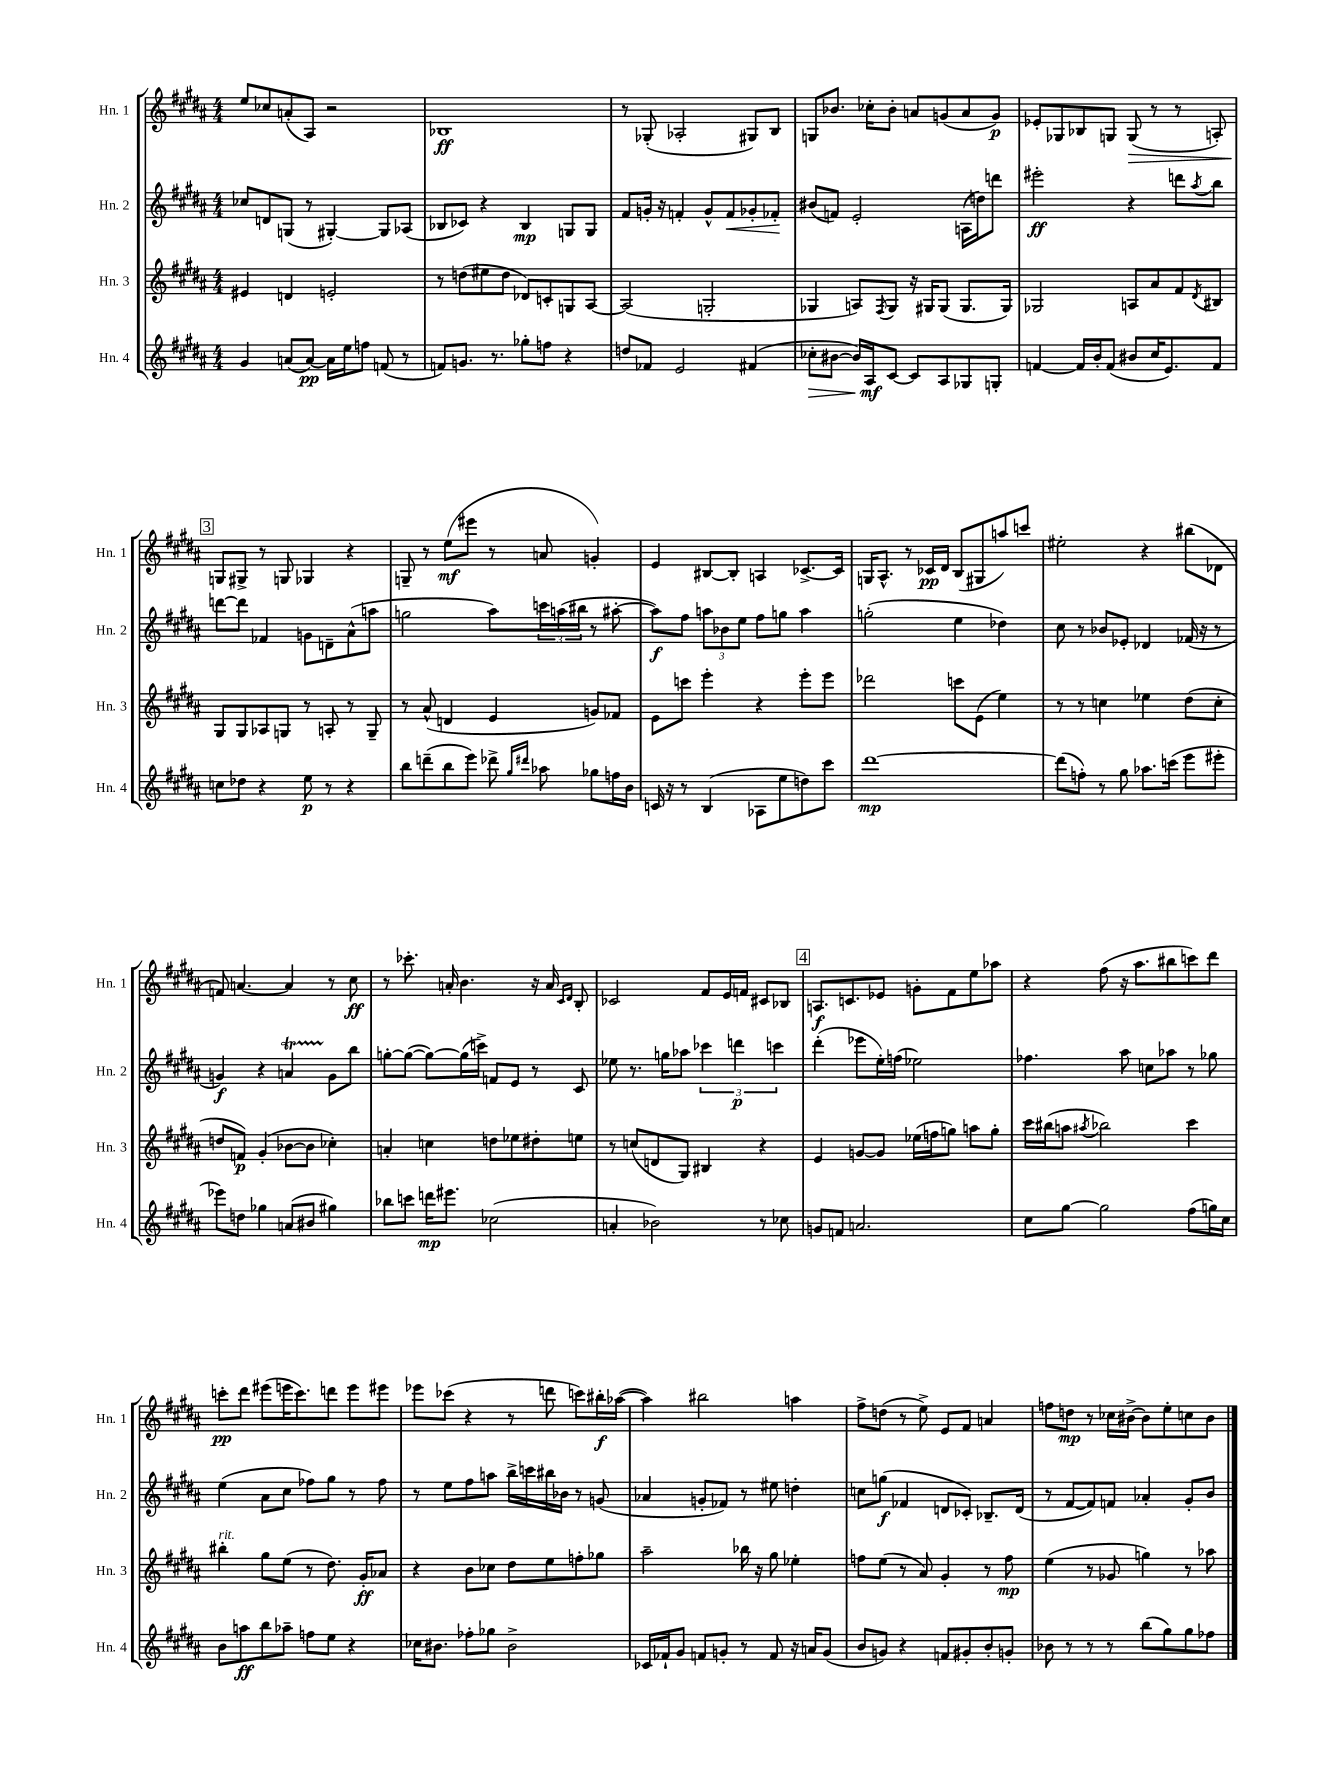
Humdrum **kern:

**kern	**dynam	**kern	**dynam	**kern	**dynam	**kern	**dynam
*part4	*part4	*part3	*part3	*part2	*part2	*part1	*part1
*staff4	*staff4	*staff3	*staff3	*staff2	*staff2	*staff1	*staff1
*I"Hn. 4	*	*I"Hn. 3	*	*I"Hn. 2	*	*I"Hn. 1	*
*I'Hn. 4	*	*I'Hn. 3	*	*I'Hn. 2	*	*I'Hn. 1	*
*clefG2	*	*clefG2	*	*clefG2	*	*clefG2	*
*k[f#c#g#d#a#]	*	*k[f#c#g#d#a#]	*	*k[f#c#g#d#a#]	*	*k[f#c#g#d#a#]	*
*M4/4	*	*M4/4	*	*M4/4	*	*M4/4	*
=16	=16	=16	=16	=16	=16	=16	=16
4g#/	.	4e#X/	.	8cc-X/L	.	8ee/L	.
.	.	.	.	8dn/	.	8cc-X/	.
(8an/L	.	4dn/	.	(8Gn/J	.	(8an'/	.
[8a/J)	pp	.	.	8r	.	8A#/J)	.
16a\LL]	.	2en'/	.	[4G#X'/)	.	2r	.
16ee\J	.	.	.	.	.	.	.
8ffn\J	.	.	.	.	.	.	.
(8fn/	.	.	.	8G#/L]	.	.	.
8r	.	.	.	(8A-X/J	.	.	.
=17	=17	=17	=17	=17	=17	=17	=17
8fn/L)	.	8r	.	8B-X/L	.	1B-X	ff
8.gn/J	.	(8ddn\L	.	8c-X/J)	.	.	.
.	.	8ee#X\	.	4r	.	.	.
8.r	.	.	.	.	.	.	.
.	.	8dd\J	.	.	.	.	.
8gg-X'\L	.	8d-X/L)	.	4B-/	mp	.	.
8ffn\J	.	8cn'/	.	.	.	.	.
4r	.	8Gn/	.	8Gn/L	.	.	.
.	.	[8A#/J	.	8G/J	.	.	.
=18	=18	=18	=18	=18	=18	=18	=18
8ddn/L	.	(2A#/]	.	8f#/L	.	8r	.
8f-X/J	.	.	.	16gn'/Jk	.	(8G-X'/	.
.	.	.	.	16r	.	.	.
2e/	.	.	.	4fn'/	.	2A-X'/	.
.	.	2Gn'/	.	8g^^/L	.	.	.
!	!	!	!	!	!LO:HP:b	!	!
.	.	.	.	8f/	<	.	.
(4f#X/	.	.	.	8g-X'/	.	8G#X/L)	.
.	.	.	.	8f-X'/J	.	8B/J	.
.	.	.	.	.	[	.	.
=19	=19	=19	=19	=19	=19	=19	=19
!	!LO:HP:b	!	!	!	!	!	!
8cc-X'\L	>	4G-X/	.	(8b#X/L	.	8Gn/L	.
[8b#X\J	.	.	.	8fn/J)	.	8.b-X/J	.
16b#/LL])	.	8An/L)	.	2e'/	.	.	.
16A#/J	mf	.	.	.	.	16cc-X'\KL	.
.	.	8qF#/	.	.	.	.	.
[8c#/J	]	8G-/J	.	.	.	8b-'\J	.
8c#/L]	.	16r	.	.	.	8an/L	.
.	.	16G#X/KL	.	.	.	.	.
8A#/	.	(8G#/J	.	.	.	(8gn/	.
8G-X/	.	8.G#/L	.	(16An\LL	.	8a/	.
.	.	.	.	16ddn\J)	.	.	.
8Gn'/J	.	.	.	8dddn\J	.	8g/J)	p
.	.	16G#/Jk)	.	.	.	.	.
=20	=20	=20	=20	=20	=20	=20	=20
[4fn/	.	2G-X/	.	2eee#X'\	ff	8e-X'/L	.
.	.	.	.	.	.	8G-X/	.
16f/LL]	.	.	.	.	.	8B-X/	.
16b'/J	.	.	.	.	.	.	.
(8f/J	.	.	.	.	.	8Gn/J	.
!	!	!	!	!	!	!	!LO:HP:b
8b#X/L	.	8An/L	.	4r	.	(8G/	>
16cc#/K	.	8a#/	.	.	.	8r	.
8.e/)	.	.	.	.	.	.	.
.	.	8f#/	.	8dddn\L	.	8r	.
.	.	8qd#/	.	8qaa#/	.	.	.
8f/J	.	8B#X/J	.	8bb\J	.	8An'/)	.
!!LO:LB:g=z
!!LO:REH:place=s1:t=3
=21	=21	=21	=21	=21	=21	=21	=21
8ccn\L	.	8G#/L	.	[8dddn\L	.	8Gn/L	.
8dd-X\J	.	8G#/	.	8ddd\J]	.	8G#X^/J	]
4r	.	8A-X/	.	4f-X/	.	8r	.
.	.	8Gn/J	.	.	.	8Gn/	.
8ee\	p	8r	.	8gn\L	.	4G-X/	.
8r	.	8An'/	.	8dn~\	.	.	.
4r	.	8r	.	(8a#^^\	.	4r	.
.	.	8G~/	.	8aan\J	.	.	.
=22	=22	=22	=22	=22	=22	=22	=22
8bb\L	.	8r	.	2ggn\	.	8Gn~/	.
(8dddn~\	.	(8a#^^/	.	.	.	8r	.
8bb\	.	4dn/	.	.	.	(8ee\L	mf
8eee\J)	.	.	.	.	.	8eee#X\J	.
8ddd-X^\	.	4e/	.	8aa#\L)	.	8r	.
16qqgg#/LL	.	.	.	.	.	.	.
16qqddd#X/JJ	.	.	.	.	.	.	.
8aa-X\	.	.	.	24cccn\L	.	8an/	.
.	.	.	.	(24aan\	.	.	.
.	.	.	.	24bb#X\JJ	.	.	.
8gg-X\L	.	8gn/L)	.	8r	.	4gn'/)	.
16ffn\L	.	8f-X/J	.	[8aa#X'\	.	.	.
16b\JJ	.	.	.	.	.	.	.
=23	=23	=23	=23	=23	=23	=23	=23
16cn/	.	8e\L	.	8aa#\L])	f	4e/	.
16r	.	.	.	.	.	.	.
8r	.	8cccn\J	.	8ff#\J	.	.	.
(4B/	.	4eee'\	.	12aan\L	.	[8B#X/L	.
.	.	.	.	12b-X\	.	.	.
.	.	.	.	.	.	8B#'/J]	.
.	.	.	.	12ee\J	.	.	.
8A-X\L	.	4r	.	8ff#\L	.	4An/	.
8ee\	.	.	.	8ggn\J	.	.	.
8ddn\)	.	8eee'\L	.	4aa\	.	[8.c-X^/L	.
8ccc#\J	.	8eee\J	.	.	.	.	.
.	.	.	.	.	.	16c-/Jk]	.
=24	=24	=24	=24	=24	=24	=24	=24
[1ddd#	mp	2ddd-X\	.	(2ggn'\	.	16Gn/KL	.
.	.	.	.	.	.	8.A#^^/J	.
.	.	.	.	.	.	8r	.
.	.	.	.	.	.	16c-X/LL	pp
.	.	.	.	.	.	16d#/JJ	.
.	.	8cccn\L	.	4ee\	.	(8B/L	.
.	.	(8e\J	.	.	.	8G#X/	.
.	.	4ee\)	.	4dd-X\)	.	8aan/)	.
.	.	.	.	.	.	8cccn/J	.
=25	=25	=25	=25	=25	=25	=25	=25
(8ddd#\L]	.	8r	.	8cc#\	.	2ee#X'\	.
8ffn'\J)	.	8r	.	8r	.	.	.
8r	.	4ccn\	.	8b-X/L	.	.	.
8gg#\	.	.	.	8e-X'/J	.	.	.
8.aa-X\L	.	4ee-X\	.	4d-X/	.	4r	.
(16cccn\Jk	.	.	.	.	.	.	.
8eee\L	.	(8dd#\L	.	(16f-X/	.	(8bb#X\L	.
.	.	.	.	16r	.	.	.
8eee#X'\J	.	8cc'\J	.	8r	.	8d-X\J	.
!!LO:LB:g=z
=26	=26	=26	=26	=26	=26	=26	=26
8eee-X\L)	.	8ddn/L	.	4gn/)	f	8fn/)	.
8ddn\J	.	8fn/J)	p	.	.	[4.an/	.
4gg-X\	.	(4g#'/	.	4r	.	.	.
(8an/L	.	[8b-X\L	.	4anT/	.	4a/]	.
8b#X/J	.	8b-\J]	.	.	.	.	.
4gg#X\)	.	4cc-X'\)	.	8g\L	.	8r	.
.	.	.	.	8bb\J	.	8cc#\	ff
=27	=27	=27	=27	=27	=27	=27	=27
8bb-X\L	.	4an'/	.	[8ggn'\L	.	8r	.
8cccn\J	.	.	.	(8gg\J_	.	8.ccc-X'\	.
16dddn\KL	mp	4ccn\	.	8gg\L_)	.	.	.
8.eee#X\J	.	.	.	.	.	16an'/	.
.	.	.	.	(16gg\L]	.	4.b\	.
.	.	.	.	16cccn^\JJ)	.	.	.
(2cc-X\	.	8ddn\L	.	8fn/L	.	.	.
.	.	8ee-X\	.	8e/J	.	.	.
.	.	8dd#X'\	.	8r	.	16r	.
.	.	.	.	.	.	16a/	.
.	.	.	.	.	.	16qqc#/LL	.
.	.	.	.	.	.	16qqd#/JJ	.
.	.	8een\J	.	8c#/	.	8B'/	.
=28	=28	=28	=28	=28	=28	=28	=28
4an'/	.	8r	.	8ee-X\	.	2c-X/	.
.	.	(8ccn/L	.	8.r	.	.	.
2b-X\)	.	8dn/	.	.	.	.	.
.	.	.	.	16ggn\KL	.	.	.
.	.	8G#/J)	.	8aa-X\J	.	.	.
.	.	4B#X/	.	6ccc-X\	.	8f#/L	.
.	.	.	.	.	.	16e/L	.
.	.	.	.	6dddn\	p	.	.
.	.	.	.	.	.	16fn/JJ	.
8r	.	4r	.	.	.	8c#X/L	.
.	.	.	.	6cccn\	.	.	.
8cc-X\	.	.	.	.	.	8B-X/J	.
!!LO:REH:place=s1:t=4
=29	=29	=29	=29	=29	=29	=29	=29
8gn/L	.	4e/	.	(4ddd#'\	.	8.An/L	f
8fn/J	.	.	.	.	.	.	.
.	.	.	.	.	.	8.cn/	.
2.an/	.	[8gn/L	.	8eee-X\L	.	.	.
.	.	8g/J]	.	16ee'\L)	.	8e-X/J	.
.	.	.	.	(16ffn\JJ	.	.	.
.	.	(16ee-X\LL	.	2ee-X\)	.	8gn'\L	.
.	.	16ffn\J	.	.	.	.	.
.	.	8ggn\J)	.	.	.	8f#\	.
.	.	8aan\L	.	.	.	8ee\	.
.	.	8gg'\J	.	.	.	8aa-X\J	.
=30	=30	=30	=30	=30	=30	=30	=30
8cc#\L	.	16ccc#\LL	.	4.ff-X\	.	4r	.
.	.	(16bb#X\J	.	.	.	.	.
[8gg#\J	.	8aan\J	.	.	.	.	.
.	.	8qaa#X/	.	.	.	.	.
2gg#\]	.	2bb-X\)	.	.	.	(8ff#\	.
.	.	.	.	8aa#\	.	16r	.
.	.	.	.	.	.	8.aa#\L	.
.	.	.	.	8ccn\L	.	.	.
.	.	.	.	8aa-X\J	.	8bb#X\	.
(8ff#\L	.	4ccc#\	.	8r	.	8cccn\)	.
16ggn\L)	.	.	.	8gg-X\	.	8ddd#\J	.
16cc#\JJ	.	.	.	.	.	.	.
!!LO:LB:g=z
=31	=31	=31	=31	=31	=31	=31	=31
!	!	!LO:TX:a:i:t=rit.	!	!	!	!	!
8b\L	.	4bb#X'\	.	(4ee\	.	8cccn'\L	pp
8aan\	ff	.	.	.	.	8ddd#\J	.
8bb\	.	8gg#\L	.	8a#\L	.	(8eee#X\L	.
8aa-X~\J	.	(8ee\J	.	8cc#\J	.	16eeen\K	.
.	.	.	.	.	.	8.ccc\)	.
8ffn\L	.	8r	.	8ff-X\L)	.	.	.
8ee\J	.	8.dd#\)	.	8gg#\J	.	8dddn\J	.
4r	.	.	.	8r	.	8eee\L	.
.	.	16g#'/KL	ff	.	.	.	.
.	.	8a-X/J	.	8ff-\	.	8eee#X\J	.
=32	=32	=32	=32	=32	=32	=32	=32
16cc-X\KL	.	4r	.	8r	.	8eee-X\L	.
8.b#X\J	.	.	.	.	.	.	.
.	.	.	.	8ee\L	.	(8ccc-X\J	.
8ff-X'\L	.	8b\L	.	8ff#\	.	4r	.
8gg-X\J	.	8cc-X\J	.	8aan\J	.	.	.
2b#^\	.	8dd#\L	.	16bb^\LL	.	8r	.
.	.	.	.	16cccn\	.	.	.
.	.	8ee\	.	16bb#X\	.	8dddn\	.
.	.	.	.	16b-X\JJ	.	.	.
.	.	8ffn'\	.	8r	.	8cccn\L)	.
.	.	8gg-X\J	.	(8gn/	.	16bb#X'\L	f
.	.	.	.	.	.	([16aa-X\JJ	.
=33	=33	=33	=33	=33	=33	=33	=33
16c-X/LL	.	2aa#~\	.	4a-X/	.	4aa-\])	.
16f-X`/J	.	.	.	.	.	.	.
8g#/J	.	.	.	.	.	.	.
8fn/L	.	.	.	8gn'/L	.	2bb#X\	.
8gn'/J	.	.	.	8f-X/J)	.	.	.
8r	.	16bb-X\	.	8r	.	.	.
.	.	16r	.	.	.	.	.
8f/	.	8gg#\	.	8ee#X\	.	.	.
16r	.	4ee-X'\	.	4ddn'\	.	4aan\	.
16an/KL	.	.	.	.	.	.	.
(8g/J	.	.	.	.	.	.	.
=34	=34	=34	=34	=34	=34	=34	=34
8b/L	.	8ffn\L	.	8ccn\L	.	8ff#^\L	.
8gn/J)	.	(8ee\J	.	(8ggn\J	f	(8ddn\J	.
4r	.	8r	.	4f-X/	.	8r	.
.	.	8a#/)	.	.	.	8ee^\)	.
8fn/L	.	4g#'/	.	8dn/L	.	8e/L	.
8g#X'/	.	.	.	8c-X'/J)	.	8f#/J	.
8b'/	.	8r	.	8.B-X~/L	.	4an/	.
8gn'/J	.	8ff\	mp	.	.	.	.
.	.	.	.	(16d/Jk	.	.	.
=35	=35	=35	=35	=35	=35	=35	=35
8b-X\	.	(4ee\	.	8r	.	8ffn\L	.
8r	.	.	.	[8f#/L	.	8ddn\J	mp
8r	.	8r	.	8f#/])	.	8r	.
8r	.	8g-X/	.	8fn/J	.	16cc-X\LL	.
.	.	.	.	.	.	[16b#X^\JJ	.
(8bb\L	.	4ggn\)	.	4a-X'/	.	8b#\L]	.
8gg#\)	.	.	.	.	.	8ee'\	.
8gg#\	.	8r	.	8g#'/L	.	8ccn\	.
8ff-X\J	.	8aa-X\	.	8b/J	.	8b#\J	.
==	==	==	==	==	==	==	==
*-	*-	*-	*-	*-	*-	*-	*-
